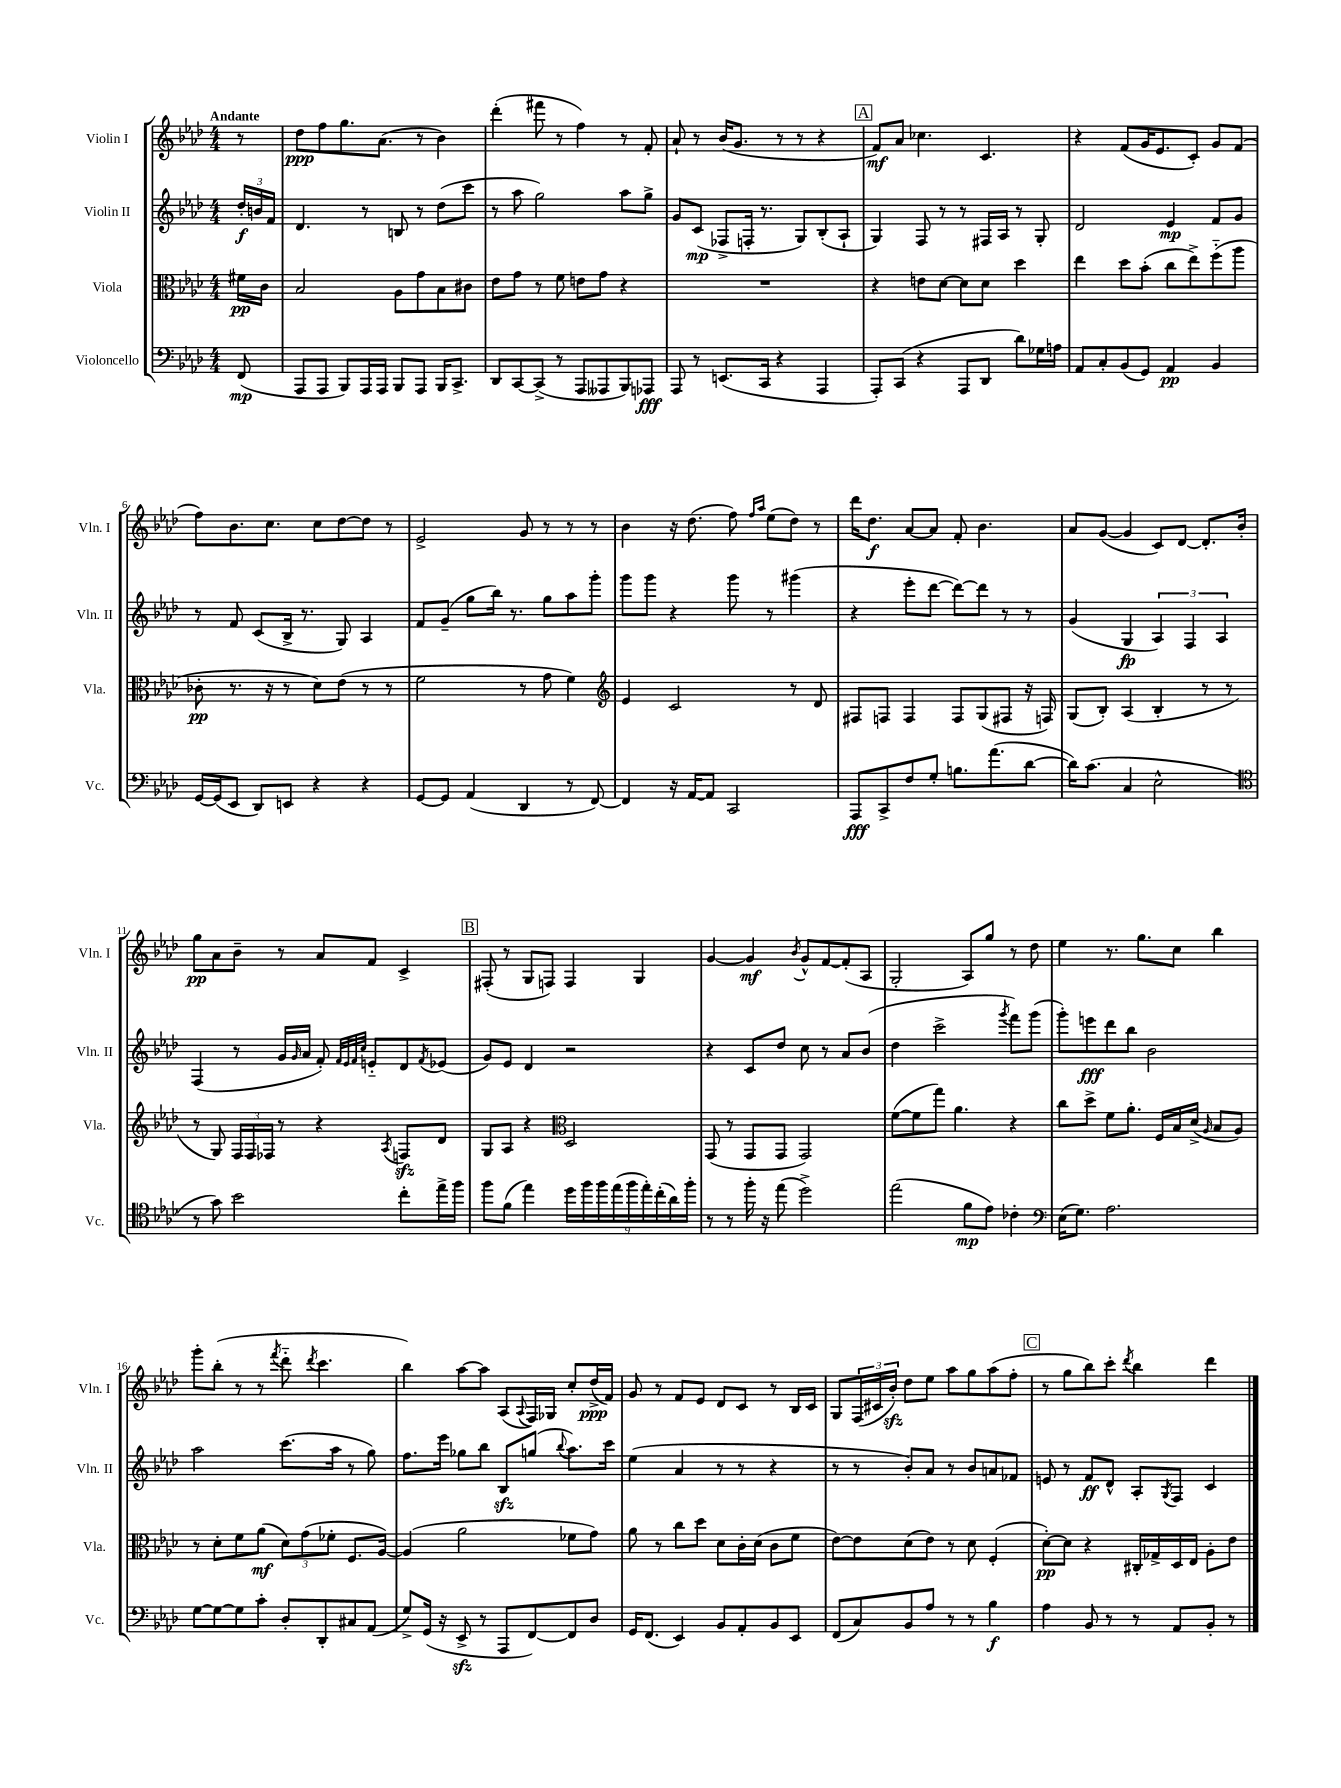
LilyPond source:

<<
\new StaffGroup <<
\new Staff = "s0" \with { instrumentName = "Violin I" shortInstrumentName = "Vln. I" } {
    \clef treble \key aes \major \numericTimeSignature \time 4/4 \partial 8 \tempo "Andante"
    r8 |
    des''8\ppp f''8 g''8. aes'8.( r8 bes'4) |
    des'''4-.( fis'''8 r8 f''4) r8 f'8-. |
    aes'8-! r8 bes'16( g'8. r8 r8 r4 |
    \mark \markup { \box "A" } f'8\mf) aes'8 ces''4. c'4. |
    r4 f'8( g'16 ees'8. c'8-.) g'8 f'8( |
    f''8) bes'8. c''8. c''8 des''8~ des''8 r8 |
    ees'2-> g'8 r8 r8 r8 |
    bes'4 r16 des''8.( f''8) \grace { f''16 aes''16 } ees''8( des''8) r8 |
    des'''16 des''8.\f aes'8~ aes'8 f'8-. bes'4. |
    aes'8 g'8~( g'4 c'8) des'8~ des'8.-. bes'16-. |
    g''8\pp aes'8 bes'8-- r8 aes'8 f'8 c'4-> |
    \mark \markup { \box "B" } fis8-.( r8 g8 f8) f4 g4 |
    g'4~ g'4\mf \acciaccatura { bes'8 } g'8-^ f'8~ f'8-.( aes8 |
    g2-. aes8) g''8 r8 des''8 |
    ees''4 r8. g''8. c''8 bes''4 |
    g'''8-. bes''8-.( r8 r8 \acciaccatura { f'''8 } des'''8-_ \acciaccatura { des'''8 } c'''4. |
    bes''4) aes''8~ aes''8 aes8( \appoggiatura { aes8 } f16) ges16 c''8-. des''16->\ppp( f'16) |
    g'8 r8 f'8 ees'8 des'8 c'8 r8 bes16 c'16 |
    g8 \tuplet 3/2 { f16( cis'16 bes'16-.\sfz) } des''8 ees''8 aes''8 g''8 aes''8( f''8-. |
    \mark \markup { \box "C" } r8 g''8 bes''8) c'''8-. \acciaccatura { des'''8 } bes''4 des'''4 \bar "|." |
}
\new Staff = "s1" \with { instrumentName = "Violin II" shortInstrumentName = "Vln. II" } {
    \clef treble \key aes \major \numericTimeSignature \time 4/4 \partial 8
    \tuplet 3/2 { des''16-.\f b'16 f'16 } |
    des'4. r8 b8 r8 des''8( c'''8 |
    r8 aes''8 g''2) aes''8 g''8-> |
    g'8 c'8\mp( fes8-> f16-. r8. g8) bes8-.( aes8-! |
    \mark \markup { \box "A" } g4) f8 r8 r8 fis16 aes16 r8 g8-. |
    des'2 ees'4\mp f'8 g'8 |
    r8 f'8 c'8( bes16-> r8. g8) aes4 |
    f'8 g'8--( g''8 bes''16) r8. g''8 aes''8 g'''8-. |
    g'''8 g'''8 r4 g'''8 r8 gis'''4( |
    r4 ees'''8-. des'''8~ des'''8~) des'''8 r8 r8 |
    g'4( g4\fp \tuplet 3/2 { aes4) f4 aes4 } |
    f4( r8 g'16 \grace { g'16 } aes'16 f'8-.) \grace { f'32 ees'32 f'32 c''32 } e'8-_ des'8 \acciaccatura { f'8 } ees'8( |
    \mark \markup { \box "B" } g'8) ees'8 des'4 r2 |
    r4 c'8 des''8 c''8 r8 aes'8 bes'8( |
    des''4 c'''2-> \acciaccatura { g'''8 } f'''8) g'''8( |
    g'''8-.) e'''8\fff des'''8 bes''8 bes'2 |
    aes''2 c'''8.( aes''16 r8 g''8) |
    f''8. ees'''16 ges''8 bes''8 bes8\sfz g''8( \appoggiatura { bes''8 } aes''8.) c'''16 |
    ees''4( aes'4 r8 r8 r4 |
    r8 r8 bes'8-.) aes'8 r8 bes'8 a'8 fes'8 |
    \mark \markup { \box "C" } e'8 r8 f'8\ff des'8-^ aes8-. \acciaccatura { g8 } f8 c'4 \bar "|." |
}
\new Staff = "s2" \with { instrumentName = "Viola" shortInstrumentName = "Vla." } {
    \clef alto \key aes \major \numericTimeSignature \time 4/4 \partial 8
    fis'16\pp c'16 |
    bes2 aes8 g'8 bes8 cis'8 |
    ees'8 g'8 r8 f'8 e'8 g'8 r4 |
    R1 |
    \mark \markup { \box "A" } r4 e'8 des'8~ des'8 des'8 des''4 |
    ees''4 des''8 bes'8-.( c''8 ees''8->) f''8-_( aes''8 |
    ces'8-.\pp r8. r16 r8 des'8) ees'8( r8 r8 |
    f'2 r8 g'8 f'4) |
    \clef treble ees'4 c'2 r8 des'8 |
    fis8 f8 f4 f8 g8( fis8 r16 f16) |
    g8( bes8-.) aes4( bes4-. r8 r8 |
    r8 g8) \tuplet 3/2 { f16 f16 fes16 } r8 r4 \acciaccatura { aes8 } f8\sfz des'8 |
    \mark \markup { \box "B" } g8 aes8 r4 \clef alto des2 |
    g,8( r8 g,8 g,8 g,2) |
    f'8~( f'8 g''8) aes'4. r4 |
    c''8 des''8-> f'8 aes'8.-. f16 bes16 des'16->( \grace { aes16 } bes8 aes8) |
    r8 des'8-. f'8 aes'8\mf( \tuplet 3/2 { des'8) g'8( fes'8-. } f8. aes16~) |
    aes4( aes'2 fes'8 g'8) |
    aes'8 r8 c''8 des''8 des'8 c'16-. des'16( c'8 f'8 |
    ees'8~) ees'8 des'8( ees'8) r8 des'8 f4-.( |
    \mark \markup { \box "C" } des'8~-.\pp) des'8 r4 cis16-. ges16-> des16 ees16 aes8-. ees'8 \bar "|." |
}
\new Staff = "s3" \with { instrumentName = "Violoncello" shortInstrumentName = "Vc." } {
    \clef bass \key aes \major \numericTimeSignature \time 4/4 \partial 8
    f,8\mp( |
    aes,,8 aes,,8 bes,,8) aes,,16 aes,,16 bes,,8 aes,,8 bes,,16 c,8.-> |
    des,8 c,8~ c,8->( r8 aes,,8 aeses,,8 bes,,8) aes,,8\fff |
    aes,,8 r8 e,8.( c,16 r4 aes,,4 |
    \mark \markup { \box "A" } aes,,8-.) c,8( r4 aes,,8 des,8 des'8) ges16 a16 |
    aes,8 c8-. bes,8( g,8) aes,4\pp bes,4 |
    g,16~ g,16( ees,8 des,8) e,8 r4 r4 |
    g,8~ g,8 aes,4( des,4 r8 f,8~) |
    f,4 r16 aes,16~ aes,8 c,2 |
    aes,,8\fff c,8-> f8 g8-. b8. aes'8.( des'8~ |
    des'16) c'8.( c4 ees2-^ |
    \clef tenor r8 g'8) bes'2 c''8-. ees''16-> f''16 |
    \mark \markup { \box "B" } f''8 f'8( ees''4) \tuplet 9/8 { des''16 f''16 f''16 ees''16( f''16 ees''16-.) c''16-.( aes'16) f''16-. } |
    r8 r8 f''16-. r16 ees''8( des''2->) |
    ees''2( f'8\mp ees'8) ces'4-. |
    \clef bass ees16( g8.) aes2. |
    g8~ g8~ g8 c'8-. des8-. des,8-. cis8 aes,8( |
    g8->) g,16( r16 ees,8->\sfz r8 aes,,8 f,8~) f,8 des8 |
    g,16 f,8.( ees,4) bes,8 aes,8-. bes,8 ees,8 |
    f,8( c8) bes,8 aes8 r8 r8 bes4\f |
    \mark \markup { \box "C" } aes4 bes,8 r8 r8 aes,8 bes,8-. r8 \bar "|." |
}
>>
>>
